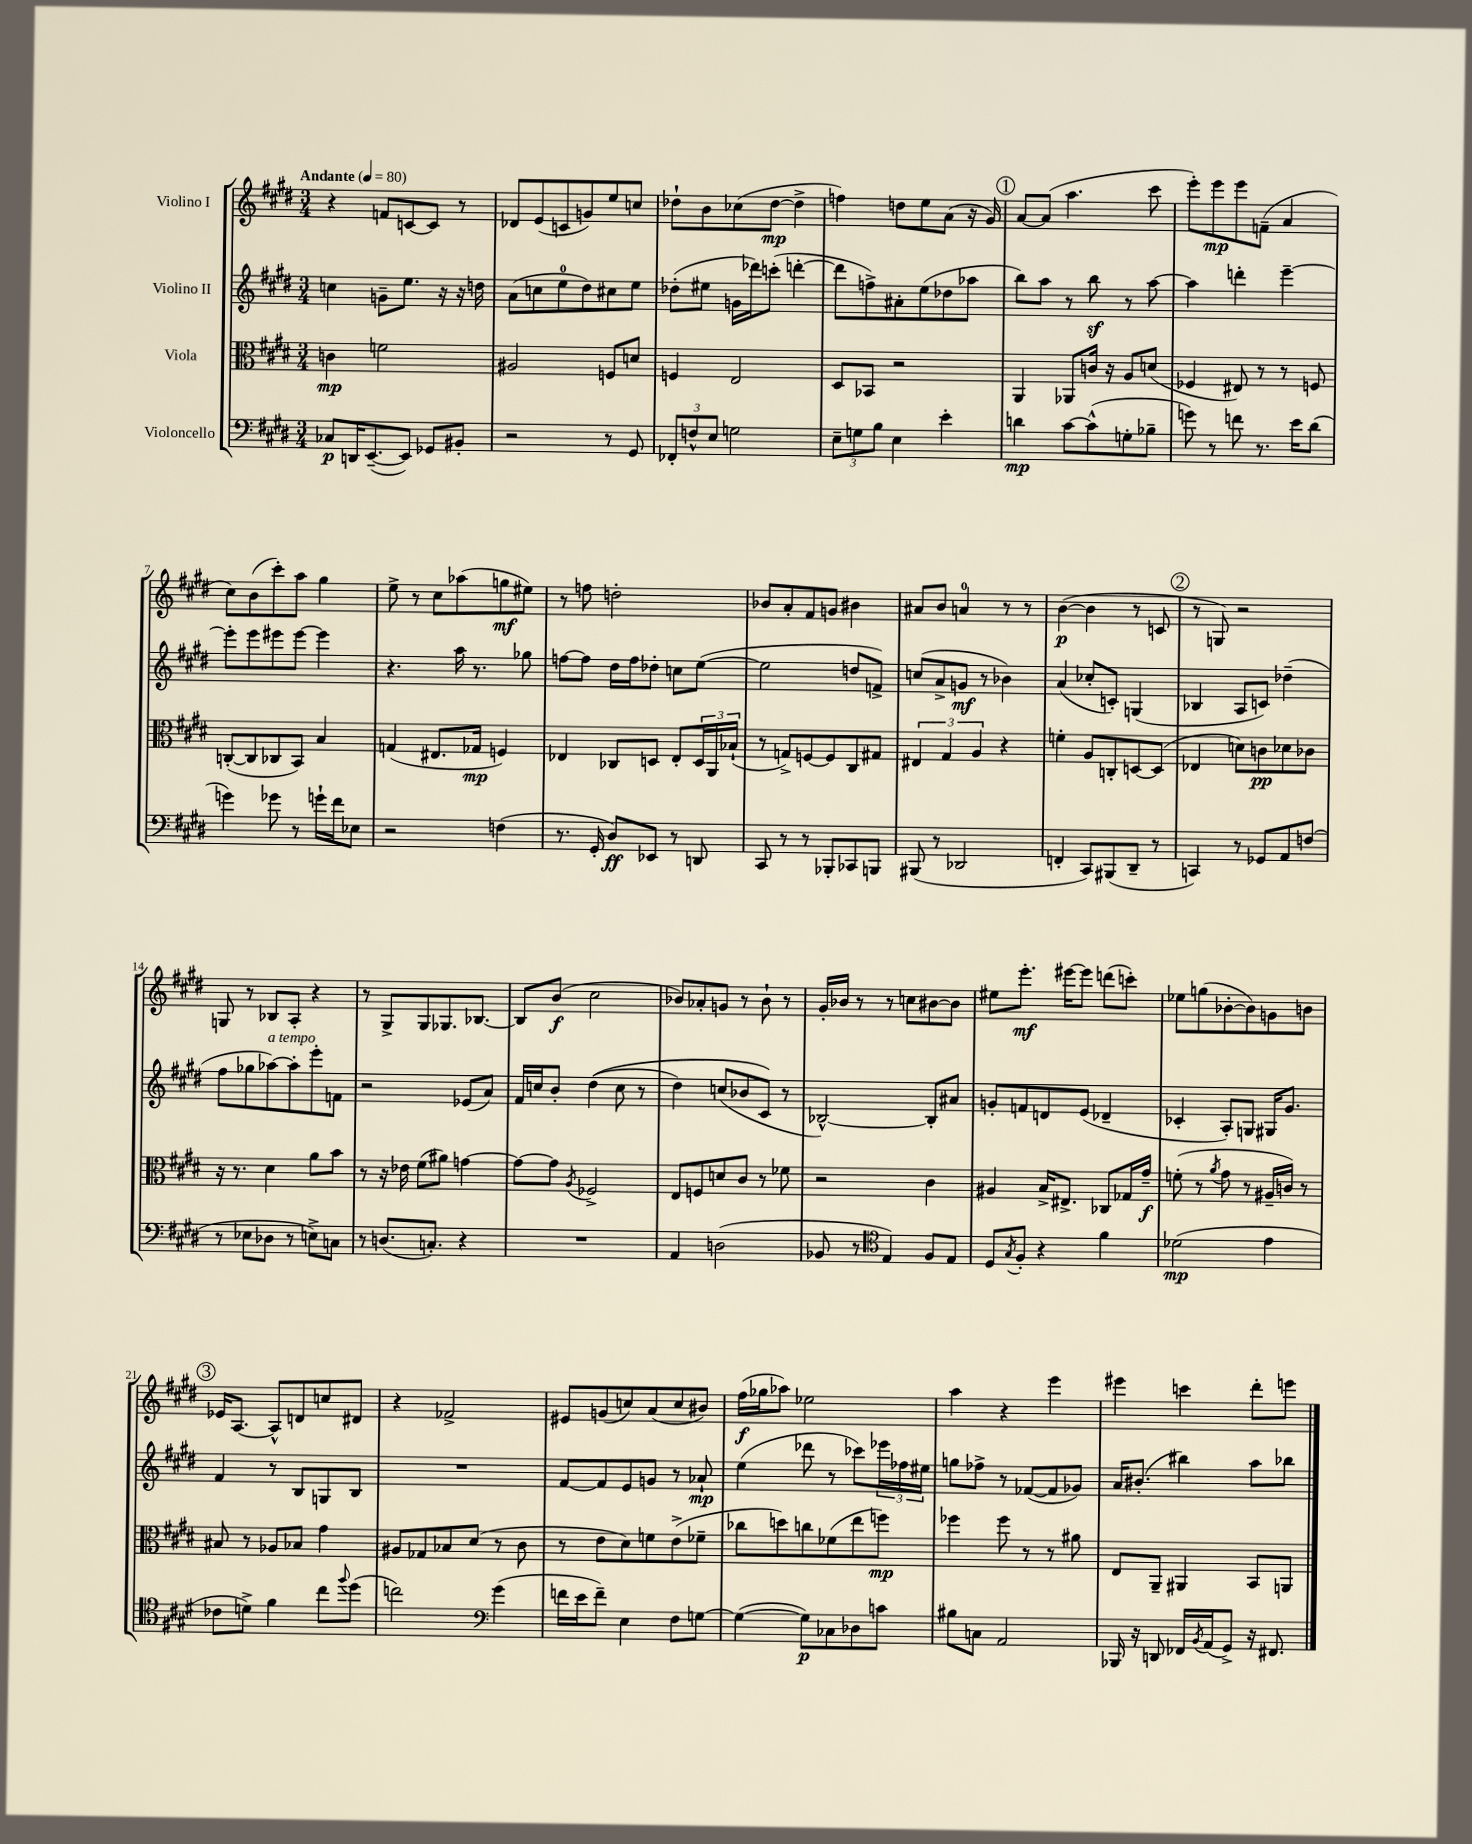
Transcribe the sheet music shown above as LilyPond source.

<<
\new StaffGroup <<
\new Staff = "s0" \with { instrumentName = "Violino I" } {
    \clef treble \key e \major \numericTimeSignature \time 3/4 \tempo "Andante" 4 = 80
    r4 f'8 c'8~ c'8 r8 |
    des'8 e'8( c'8 g'8) e''8 c''8 |
    des''8-! b'8 ces''8( des''8~\mp des''4-> |
    f''4) d''8 e''8 a'8( r16 gis'16) |
    \mark \markup { \circle "1" } a'8~ a'8( a''4. cis'''8 |
    e'''8-.) e'''8\mp e'''8 f'8--( a'4 |
    cis''8) b'8( cis'''8-.) a''8 gis''4 |
    e''8-> r8 cis''8 aes''8( g''8\mf eis''8) |
    r8 f''8 d''2-. |
    bes'8 a'8-. fis'8 g'8 bis'4 |
    ais'8 b'8 a'4-0 r8 r8 |
    b'4~\p( b'4 r8 c'8 |
    \mark \markup { \circle "2" } r8 g8) r2 |
    g8 r8 bes8 a8-. r4 |
    r8 gis8-> gis8 ges8. bes8.~ |
    bes8 b'8\f( cis''2 |
    bes'8) aes'8-. g'8 r8 bes'8-! r8 |
    gis'16-. bes'16 r8 r8 c''8 bis'8~ bis'8 |
    eis''8 e'''8.-.\mf eis'''16~ eis'''8 d'''8( c'''8-.) |
    ees''8 g''8( bes'8~-. bes'8) g'8 b'8 |
    \mark \markup { \circle "3" } ees'16 a8.~ a8-^ d'8 c''8 dis'8 |
    r4 fes'2-> |
    eis'8 g'8( c''8) a'8( c''8 bis'8) |
    fis''16\f( ges''16 aes''8) ees''2 |
    a''4 r4 e'''4 |
    eis'''4 c'''4 dis'''8-. e'''8 \bar "|." |
}
\new Staff = "s1" \with { instrumentName = "Violino II" } {
    \clef treble \key e \major \numericTimeSignature \time 3/4
    c''4 g'8-- e''8. r16 r16 d''16 |
    a'8( c''8 e''8-0 dis''8) cis''8 e''8 |
    des''8-.( eis''8 g'16 des'''16) c'''8-.( d'''4~-. |
    d'''8 f''8->) ais'8-. e''8( des''8 aes''8 |
    \mark \markup { \circle "1" } b''8) a''8 r8 b''8\sf r8 a''8~ |
    a''4 d'''4-. e'''4~-- |
    e'''8-. e'''8 eis'''8 eis'''8~ eis'''4 |
    r4. a''16 r8. ges''8 |
    f''8~ f''8 dis''16 f''16 des''8-. c''8 e''8~( |
    e''2 d''8 f'8->) |
    c''8( a'8-> g'8\mf r8 bes'4) |
    a'4( ces''8-. c'8-.) g4( |
    \mark \markup { \circle "2" } bes4 a8 c'8) des''4--( |
    fis''8 ges''8 aes''8~^\markup { \italic "a tempo" }) aes''8-. e'''8-. f'8 |
    r2 ees'8( a'8) |
    fis'16 c''16 b'8-. dis''4(\( c''8 r8 |
    dis''4) c''8( bes'8 cis'8\) r8 |
    bes2~-^) bes8-. ais'8 |
    g'8-. f'8 d'8 e'8( des'4-- |
    ces'4-. a8-.) g8 gis16 gis'8. |
    \mark \markup { \circle "3" } fis'4 r8 b8 g8 b8 |
    R2. |
    fis'8~ fis'8 e'8 g'8 r8 aes'8-!\mp |
    e''4( des'''8 r8 ces'''8) \tuplet 3/2 { ees'''16 fes''16 eis''16 } |
    g''8 fes''8-> r8 fes'8~( fes'8 ges'8) |
    a'16 bis'8.-.( bis''4) a''8 bes''8 \bar "|." |
}
\new Staff = "s2" \with { instrumentName = "Viola" } {
    \clef alto \key e \major \numericTimeSignature \time 3/4
    c'4\mp f'2 |
    ais2 f8 d'8 |
    f4 e2 |
    dis8 bes,8 r2 |
    \mark \markup { \circle "1" } a,4 aes,8 c'16 r16 a8 d'8( |
    fes4 eis8) r8 r8 f8 |
    c8~-.( c8 ces8 b,8) b4 |
    g4( eis8. ges16\mp f4) |
    ees4 ces8 d8 ees8-. \tuplet 3/2 { d16 a,16 bes16-!( } |
    r8 g8->) f8~ f8 cis8 gis8 |
    \tuplet 3/2 { eis4 gis4 a4 } r4 |
    f'4-. a8 c8-. d8~ d8( |
    \mark \markup { \circle "2" } ees4 d'8) c'8\pp des'8 ces'8 |
    r16 r8. dis'4 a'8 b'8 |
    r8 r16 ees'16 fis'8( ais'8) g'4~ |
    g'8~ g'8 \acciaccatura { a8 } fes2-> |
    e8 f8 d'8 cis'8 r8 fes'8 |
    r2 cis'4 |
    ais4 b16-> eis8.-> ces8 ges16 gis'16--\f |
    f'8-.( r8 \acciaccatura { a'8 } gis'8 r8 ais16-- c'16) r8 |
    \mark \markup { \circle "3" } bis8 r8 aes8 bes8 gis'4 |
    ais8 ges8 bes8 dis'8( r8 cis'8 |
    r8 e'8 dis'8) f'8 e'8->( fes'8-- |
    ces''8 d''8) c''8 fes'8( e''8 f''8\mp) |
    fes''4 fes''8 r8 r8 ais'8 |
    e8 a,8-- ais,4 b,8 a,8 \bar "|." |
}
\new Staff = "s3" \with { instrumentName = "Violoncello" } {
    \clef bass \key e \major \numericTimeSignature \time 3/4
    ces8\p d,16 e,8.~--( e,8) ges,8 bis,8-. |
    r2 r8 gis,8 |
    \tuplet 3/2 { fes,8-. f8-^ e8 } g2 |
    \tuplet 3/2 { e8-- g8 b8 } e4 e'4-. |
    \mark \markup { \circle "1" } d'4\mp cis'8~ cis'8-^( g8-. bes8-- |
    g'8) r8 f'8 r8. e'16 dis'8( |
    g'4) ges'8 r8 g'16-! fis'16 ees8 |
    r2 f4( |
    r8. gis,16-. dis8\ff) ees,8 r8 d,8 |
    cis,8 r8 r8 bes,,8-. ces,8 b,,8 |
    bis,,8( r8 des,2 |
    f,4-. cis,8) bis,,8( dis,8-- r8 |
    \mark \markup { \circle "2" } c,4) r8 ges,8 a,8 f8( |
    r8 ees8 des8 r8 e8->) c8 |
    r8 d8.( c8.-.) r4 |
    R2. |
    a,4 d2( |
    bes,8 r8 \clef tenor e4) fis8 e8 |
    dis8 \acciaccatura { gis8 } fis8-. r4 fis'4 |
    des'2\mp( e'4 |
    \mark \markup { \circle "3" } ces'8 d'8->) fis'4 cis''8 \appoggiatura { fis''8 } dis''8( |
    c''2) \clef bass gis'4( |
    f'16 e'16 f'8--) e4 fis8 g8~ |
    g4~( g8\p) ces8 des8 c'8 |
    bis8 c8 a,2 |
    bes,,16 r16 d,8 fes,16 \acciaccatura { b,8 } a,16( gis,8->) r16 fis,8. \bar "|." |
}
>>
>>
